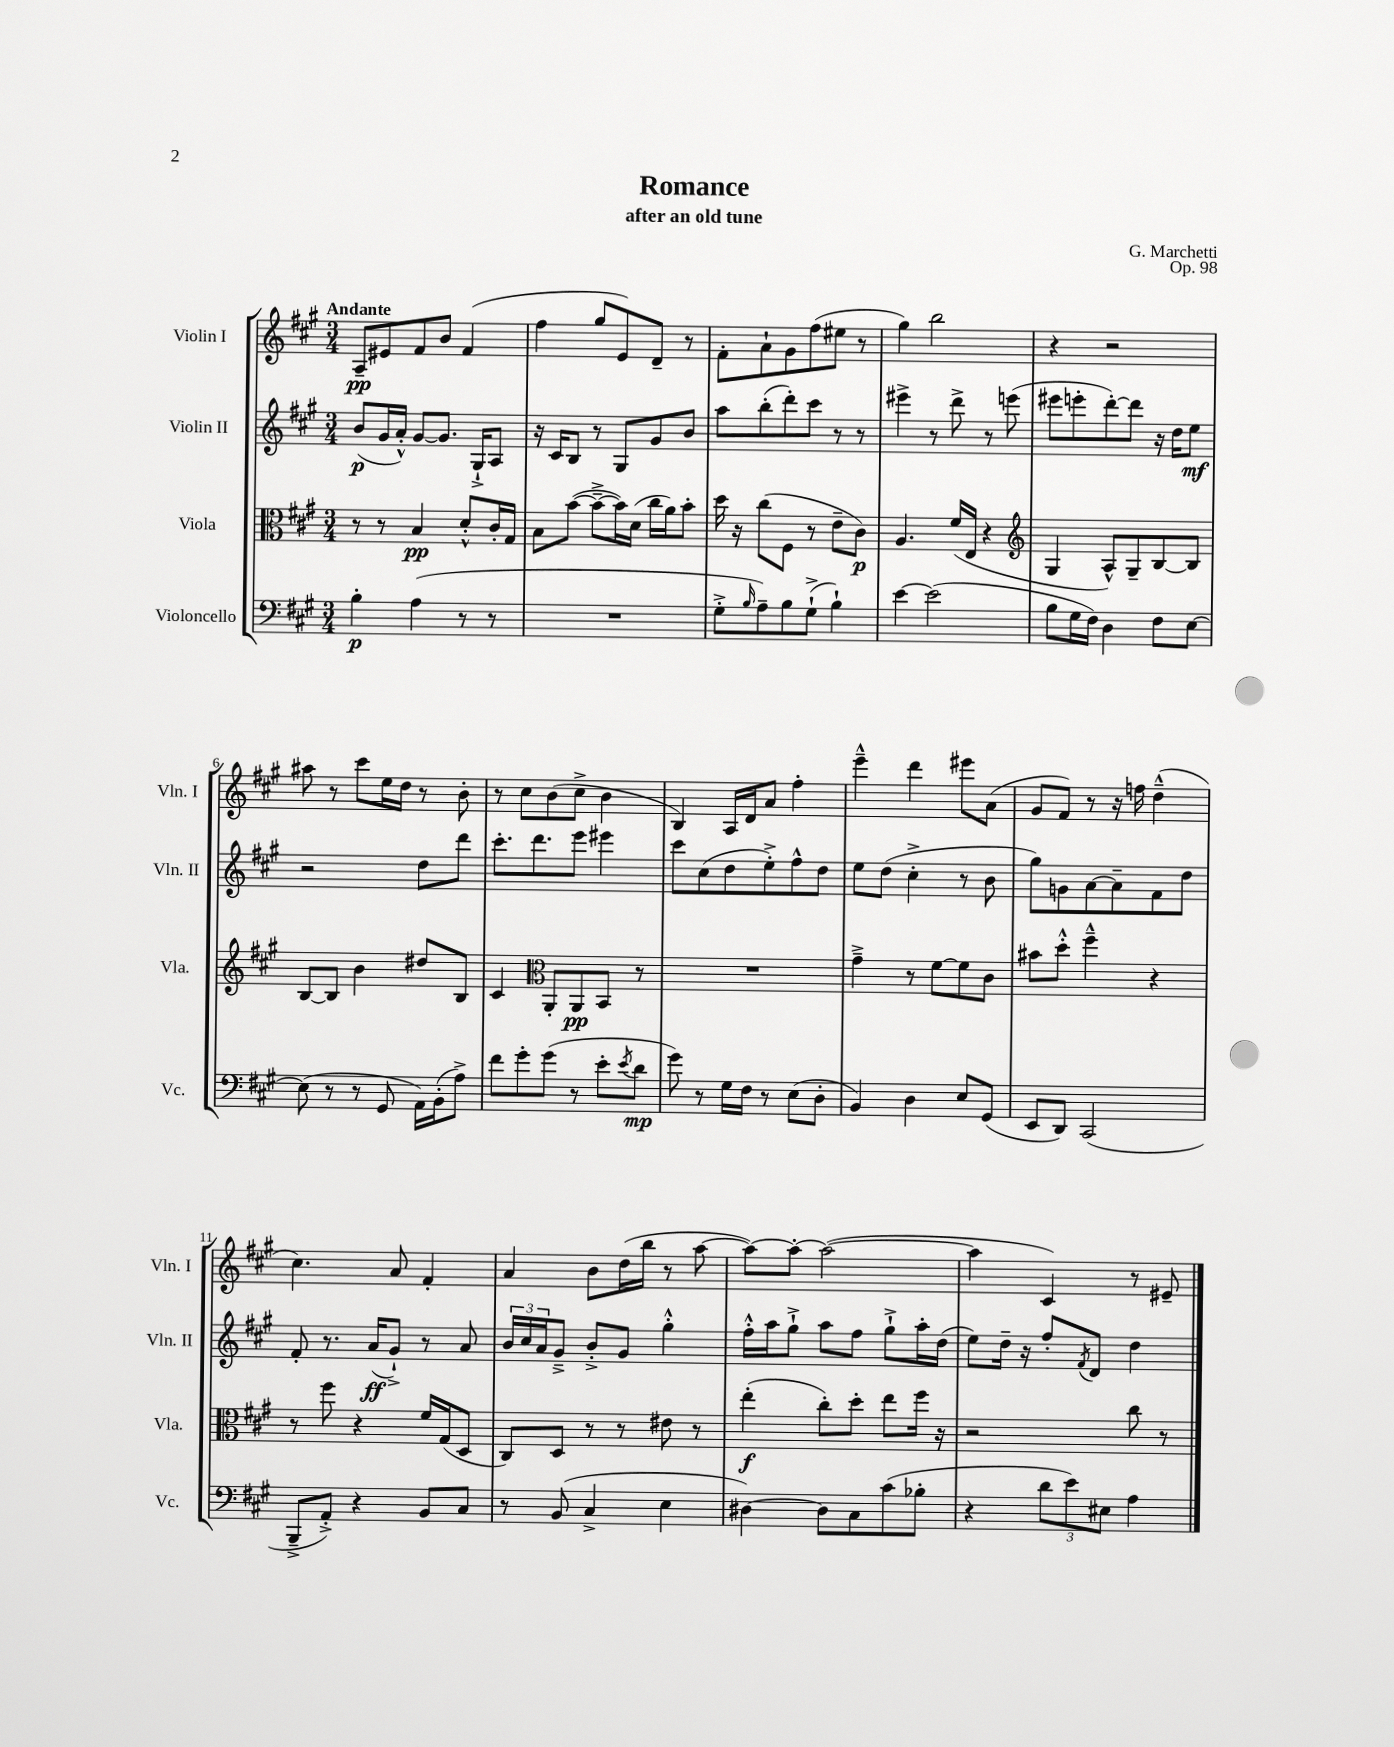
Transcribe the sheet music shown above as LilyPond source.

\header { title = "Romance" composer = "G. Marchetti" subtitle = "after an old tune" opus = "Op. 98" }
<<
\new StaffGroup <<
\new Staff = "s0" \with { instrumentName = "Violin I" shortInstrumentName = "Vln. I" } {
    \clef treble \key a \major \numericTimeSignature \time 3/4 \tempo "Andante"
    a8--\pp eis'8 fis'8 b'8 fis'4( |
    fis''4 gis''8 e'8) d'8-- r8 |
    fis'8-. a'8-! gis'8 fis''8( eis''8 r8 |
    gis''4) b''2 |
    r4 r2 |
    ais''8 r8 cis'''8 e''16 d''16 r8 b'8-. |
    r8 cis''8 b'8( cis''8-> b'4 |
    b4) a16 d'16 a'8 fis''4-. |
    e'''4---^ d'''4 eis'''8 a'8( |
    gis'8 fis'8) r8 r16 f''16 d''4---^( |
    cis''4.) a'8 fis'4-. |
    a'4 b'8 d''16( b''16 r8 a''8~ |
    a''8~) a''8~-. a''2~( |
    a''4 cis'4) r8 eis'8-- \bar "|." |
}
\new Staff = "s1" \with { instrumentName = "Violin II" shortInstrumentName = "Vln. II" } {
    \clef treble \key a \major \numericTimeSignature \time 3/4
    b'8\p( gis'16 a'16-.-^) gis'8~ gis'8. gis16-!-> a8 |
    r16 cis'16 b8 r8 gis8 gis'8 b'8 |
    a''8 b''8-.( d'''8-.) cis'''8 r8 r8 |
    eis'''4-> r8 d'''8-> r8 e'''8( |
    eis'''8 e'''8-. d'''8~-.) d'''8 r16 d''16 e''8\mf |
    r2 d''8 d'''8 |
    cis'''8.-. d'''8. e'''8 eis'''4 |
    cis'''8 cis''8( d''8 e''8-.->) fis''8-^ d''8 |
    e''8 d''8( cis''4-.-> r8 b'8 |
    gis''8) g'8 a'8~ a'8-- fis'8 d''8 |
    fis'8-. r8. a'16\ff( gis'8-!->) r8 a'8 |
    \tuplet 3/2 { b'16 cis''16 a'16 } gis'8---> b'8-.-> gis'8 gis''4-.-^ |
    fis''16-.-^ a''16 gis''8-!-> a''8 fis''8 gis''8-!-> a''16-. d''16( |
    e''8) d''16-- r16 fis''8-. \acciaccatura { fis'8 } d'8 d''4 \bar "|." |
}
\new Staff = "s2" \with { instrumentName = "Viola" shortInstrumentName = "Vla." } {
    \clef alto \key a \major \numericTimeSignature \time 3/4
    r8 r8 b4\pp d'8-.-^ cis'16-. gis16 |
    b8 b'8~( b'8~---> b'16) d'16( cis''16 a'16) b'8-. |
    d''16 r16 cis''8( fis8 r8 e'8-- cis'8\p) |
    a4. fis'16( e16 r4 |
    \clef treble gis4 a8-^) gis8-- b8~ b8 |
    b8~ b8 b'4 dis''8 b8 |
    cis'4 \clef alto a,8-. a,8\pp b,8 r8 |
    R2. |
    gis'4---> r8 fis'8~ fis'8 cis'8 |
    bis'8 d''8-.-^ fis''4---^ r4 |
    r8 fis''8 r4 fis'16 gis16( d8 |
    cis8) d8 r8 r8 eis'8 r8 |
    e''4-.\f( cis''8-.) d''8-. e''8 fis''16 r16 |
    r2 cis''8 r8 \bar "|." |
}
\new Staff = "s3" \with { instrumentName = "Violoncello" shortInstrumentName = "Vc." } {
    \clef bass \key a \major \numericTimeSignature \time 3/4
    b4-.\p a4( r8 r8 |
    R2. |
    gis8-.-> \grace { b16 } a8--) b8 gis8-!->( b4-!) |
    e'4~ e'2( |
    b8 gis16 fis16) d4 fis8 e8~ |
    e8( r8 r8 gis,8 a,16) b,16-.( a8->) |
    fis'8 gis'8-. gis'8( r8 e'8-. \acciaccatura { e'8 } d'8\mp |
    gis'8) r8 gis16 fis16 r8 e8( d8-. |
    b,4) d4 e8 gis,8( |
    e,8 d,8) cis,2( |
    b,,8---> a,8-.->) r4 b,8 cis8 |
    r8 b,8( cis4-> e4 |
    dis4~) dis8 cis8 cis'8( bes8-. |
    r4 \tuplet 3/2 { d'8 e'8) eis8 } a4 \bar "|." |
}
>>
>>
